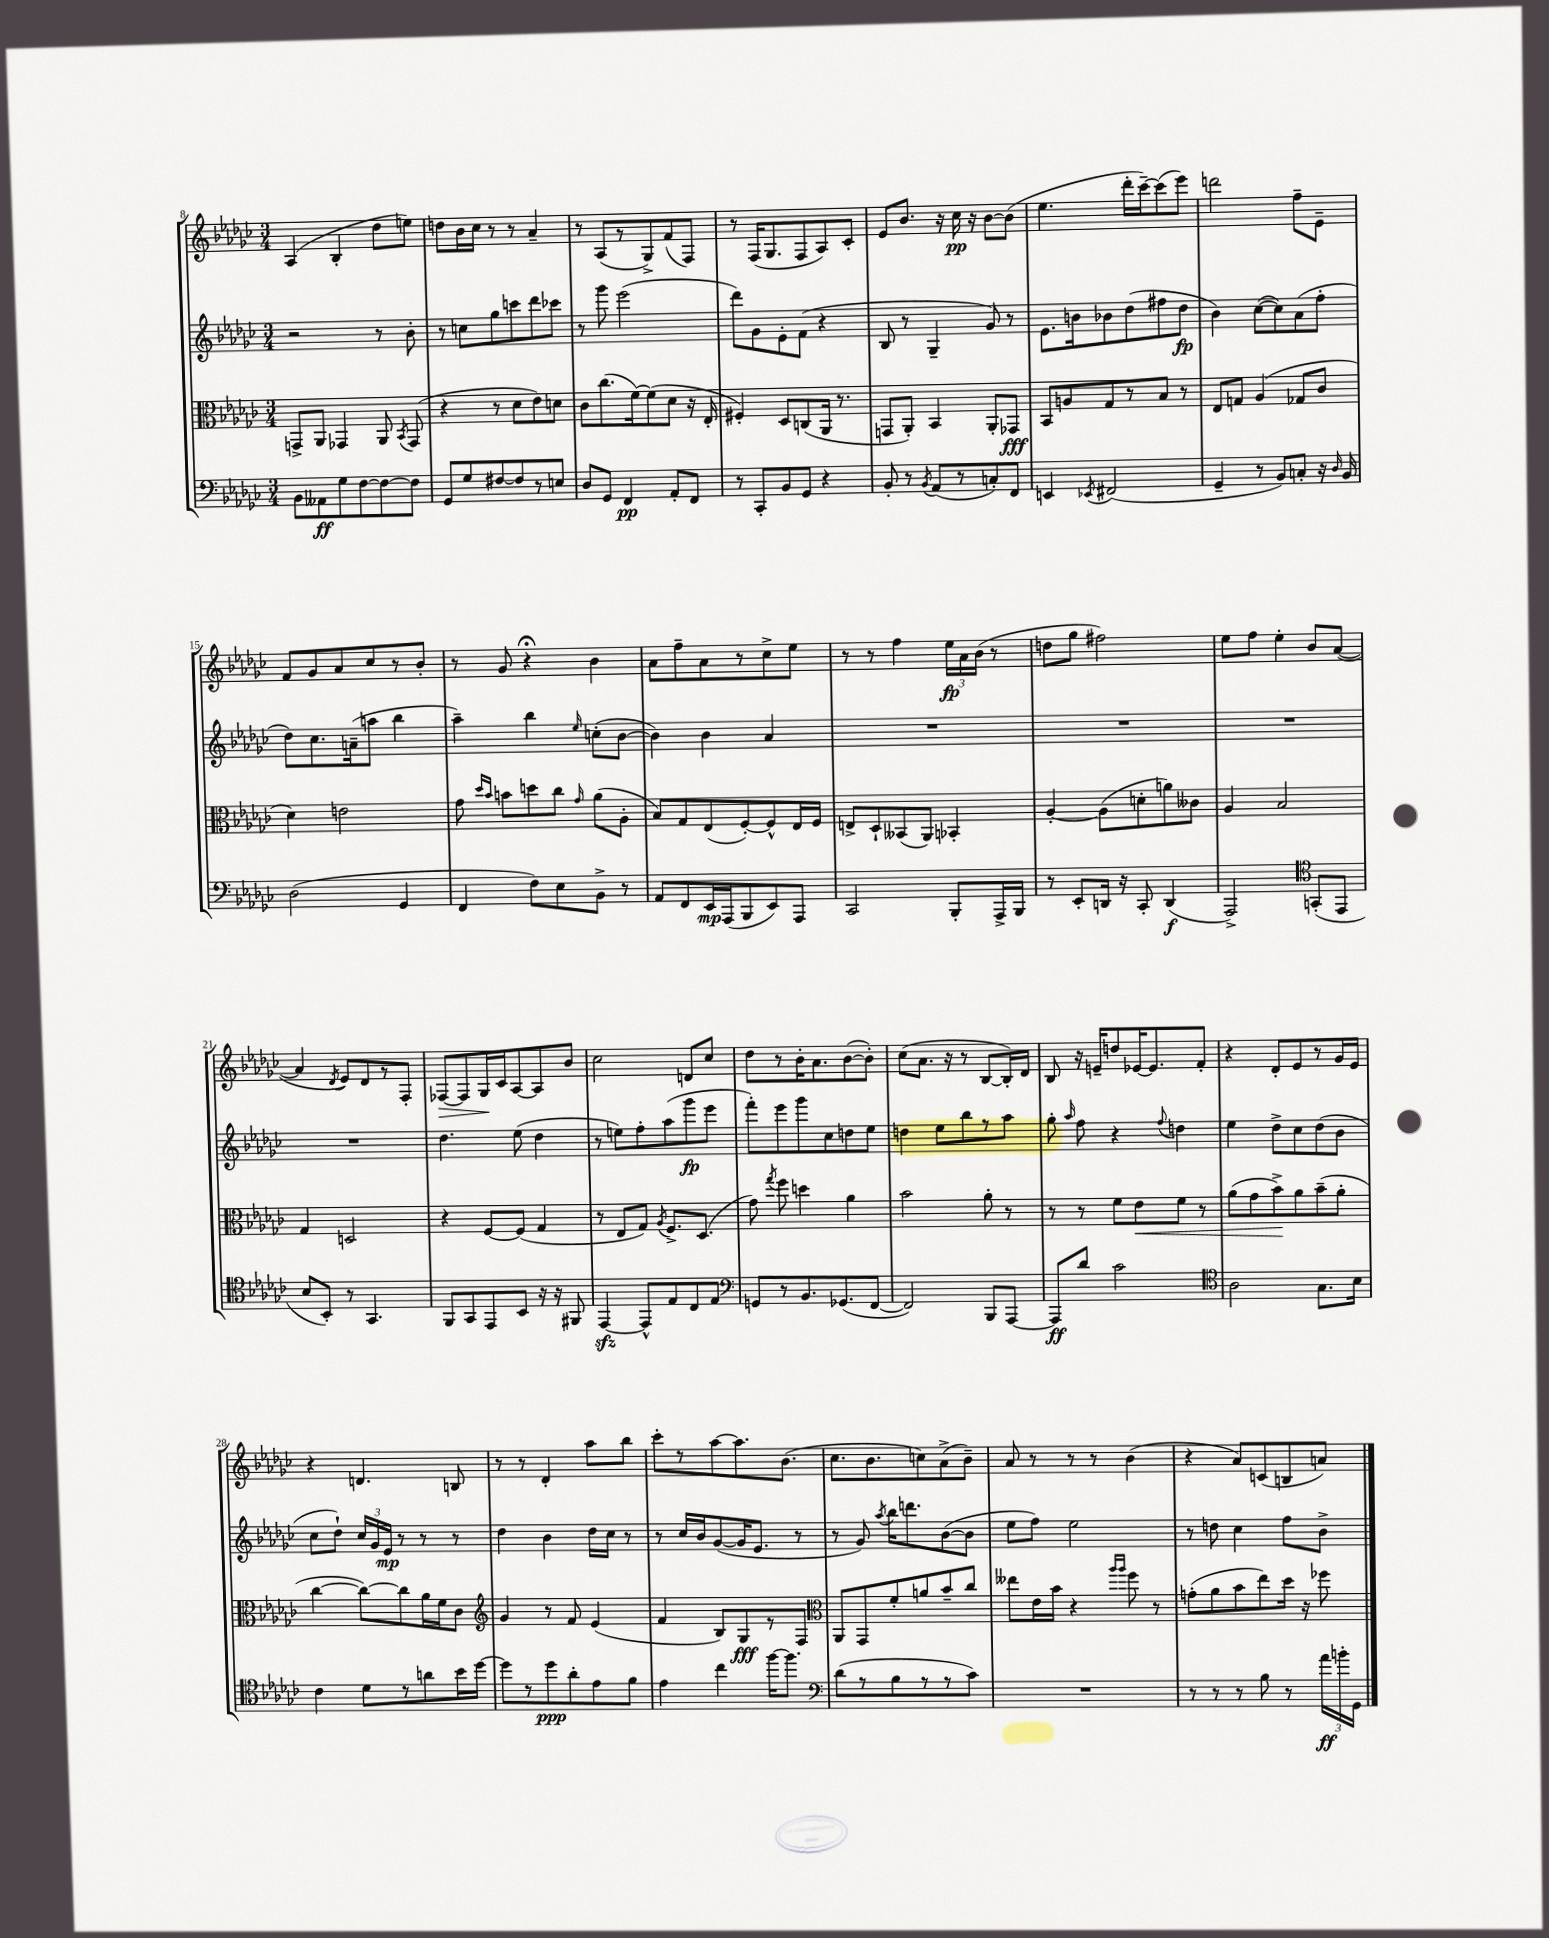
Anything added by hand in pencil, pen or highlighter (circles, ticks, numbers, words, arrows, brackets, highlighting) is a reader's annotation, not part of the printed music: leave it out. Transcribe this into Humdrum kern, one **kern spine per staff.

**kern	**kern	**kern	**kern
*staff4	*staff3	*staff2	*staff1
*clefF4	*clefC3	*clefG2	*clefG2
*k[b-e-a-d-g-c-]	*k[b-e-a-d-g-c-]	*k[b-e-a-d-g-c-]	*k[b-e-a-d-g-c-]
*M3/4	*M3/4	*M3/4	*M3/4
8BB-\L	8GG^/L	2r	(4A-/
8AA--\	8AA-/J	.	.
8G-\	4GG-/	.	4B-'/
[8F\	.	.	.
8F\_	8AA-/	8r	8dd-\L
.	8qBB-/	.	.
8F\]J	(8GG-/	8b-'\	8ee\J)
=	=	=	=
8GG-/L	4r	8r	8dd\L
8G-/	.	8cc\L	16b-\L
.	.	.	16cc-\JJ
[8F#/	8r	8gg-\	8r
8F#/]	8d-\L	8ccc\	8r
8r	8e-\)	8ddd-\	4a-~/
8E/J	8d\J	8ccc-\J	.
=	=	=	=
8D-/L	8c-\L	8r	8r
8GG-/J	(8.cc-\	8ggg-\	(8A-/L
4FF/	.	(2eee-\	8r
.	[16f\k)	.	.
.	(8f\]	.	8G-^/)
8AA-'/L	8d-\J	.	(8f/
8FF/J	16r	.	8F/J)
.	16E-'/	.	.
=	=	=	=
8r	4F#'/)	8ddd-\L)	8r
8CC-'/L	.	8g-\	(16F/LK
.	.	.	8.G-/
8BB-/	8D-/L	8e-'\	.
8GG-/J	(8C/	(8f\J	8F/
4r	16AA-/Jk	4r	8A-/)
.	8.r	.	.
.	.	.	8c-'/J
=	=	=	=
8BB-'/	8GG/L	8B-/	8e-/L
8r	8AA-'/J)	8r	8.b-/J
8qBB-/	.	.	.
(8AA-/L	4BB-/	4G-~/	.
.	.	.	16r
8r	.	.	16cc-\
.	.	.	16r
8C'/)	8AA-'/L	8g-/)	[8b-\L
8FF/J	8GG-/J	8r	(8b-\]J
=	=	=	=
4EE/	8BB-/L	8.e-\L	4.ee-\
.	8A/	.	.
.	.	16b\k	.
8qEE-/	.	.	.
(2FF#/	8G-/	8b-\	.
.	8r	(8dd-\	16ddd-'\LL
.	.	.	[16ccc-~\J)
.	8B-/J	8ff#\	(8ccc-\]
.	8r	8dd-\J	8eee-\J)
=	=	=	=
4GG-~/	8E-/L	4b-\)	2ddd\
.	8G/J	.	.
8r	(4A-/	([8cc-\L	.
8BB-/L)	.	8cc-\])	.
8C'/J	8G-/L	(8a-\	8ff~\L
16r	8c-/J	8ff'\J	8e-~\J
16qqD-/	.	.	.
16BB-/	.	.	.
=	=	=	=
(2D-\	4d-\)	8dd-\L)	8f/L
.	.	8.cc-\	8g-/
.	2e\	.	8a-/
.	.	(16a~\k	.
.	.	8aa\J	8cc-/
4GG-/	.	4bb-\	8r
.	.	.	8b-'/J
=	=	=	=
4FF/	8g-\	4aa-~\)	8r
.	16qqdd-/LL	.	.
.	16qqb-/JJ	.	.
.	8b\L	.	8g-/
8F\L)	8dd\	4bb-\	4r;
8E-\	8cc-\J	.	.
.	16qqg-/	16qqee-/	.
8BB-^\J	(8a-\L	(8cc'\L	4b-\
8r	8A-'\J	[8b-\J	.
=	=	=	=
8AA-/L	8B-/L)	4b-\])	8a-\L
8FF/	8G-/	.	8ff~\
16EE-/L	(8E-/	4b-\	8a-\
(16AAA-/J	.	.	.
8BBB-/	[8F'/)	.	8r
8EE-/)	8F^^/]	4a-/	8cc-^\
8AAA-/J	16E-/L	.	8ee-\J
.	16F/JJ	.	.
=	=	=	=
2CC-/	8E^/L	2.r	8r
.	8D-`/	.	8r
.	(8BB--/	.	4ff\
.	8AA-/J)	.	.
8BBB-'/L	4BB-'/	.	24ee-\LL
.	.	.	24a-\
.	.	.	(24b-\JJ
16AAA-^/L	.	.	8r
16BBB-/JJ	.	.	.
=	=	=	=
8r	[4A-'/	2.r	8dd\L
8EE-'/L	.	.	8gg-\J
16DD/Jk	(8A-\]L	.	2ff#\)
16r	.	.	.
8CC-'/	8d'\	.	.
(4DD/	8a\)	.	.
.	8c--\J	.	.
=	=	=	=
2AAA-^/)	4A-/	2.r	8ee-\L
.	.	.	8ff\J
.	2B-/	.	4ee-'\
*clefC4	*	*	*
(8GG'/L	.	.	8b-/L
8EE-/J	.	.	([8a-/J
=	=	=	=
8B-/L	4G-/	2.r	4a-/]
8BB-'/J)	.	.	.
.	.	.	8qd-/
8r	2D/	.	8e-/L)
4.GG-/	.	.	8d-/
.	.	.	8r
.	.	.	8F'/J
=	=	=	=
8FF/L	4r	4.dd-\	[8F-/L
8GG-/	.	.	8F-/]
8EE-/	[8F/L	.	16G-/L
.	.	.	16c-/J
8BB-/J	(8F/]J	(8ee-\	[8A-/
16r	4G-/	4dd-\	8A-/]
16r	.	.	.
8FF#/	.	.	8b-/J
=	=	=	=
[4EE-/	8r	8r	2cc-\
.	8E-/L	8ee\L)	.
8EE-^^/]L	8G-/J)	8ff'\	.
.	8qA-/	.	.
8E-/	8.F^/L	(8aa-\	.
8C-/	.	8ggg-\	8d/L
.	(8.D-/J	.	.
8E-/J	.	8eee-\J	8cc-/J
=	=	=	=
*clefF4	*	*	*
8GG/L	8g-\)	8fff'\L)	8dd-\L
.	8qgg-/	.	.
8r	8ff\	8eee-\	8r
8.BB-/	4dd\	8ggg-\	16b-'\K
.	.	.	8.a-\
.	.	8cc-\	.
(8.GG-/	.	.	.
.	4a-\	8dd\	([8b-\
[8FF/J	.	8ee-\J	8b-'\]J)
=	=	=	=
2FF/])	2b-\	4dd\	(8cc-\L
.	.	.	8.a-\J
.	.	8ee-\L	.
.	.	.	16r
.	.	8bb-\	8r
8BBB-/L	8a-'\	8r	[8B-/L
[8AAA-/J	8r	8aa-\J	16B-'/]L)
.	.	.	16d-/JJ
=	=	=	=
8AAA-/]L	8r	8gg-'\	8B-/
.	.	16qqaa-/	.
8d-/J	8r	8ff\	16r
.	.	.	16e~/LK
2c-\	8f\L	4r	8dd/
.	8e-\	.	[16e-/K
.	.	.	8.e-/]
.	.	8qqff/	.
.	8f\J	4dd\	.
.	8r	.	8f'/J
=	=	=	=
*clefC4	*	*	*
2A-\	(8a-\L	4ee-\	4r
.	8g-\	.	.
.	8b-^\)	8dd-^\L	8d-'/L
.	8a-\	8cc-\	8e-/
8.G-\L	(8b-~\	(8dd-\	8r
.	8a-'\J	8b-\J	16g-/L
16B-\Jk	.	.	16e-/JJ
=	=	=	=
4c-\	[4cc-\	8cc-\L	4r
.	.	8dd-`\J)	.
8d-\L	8cc-\_L)	24cc-/LL	4.d/
.	.	24g-/	.
.	.	24e-/JJ	.
8r	8cc-\]	8r	.
8a\	16a-\L	8r	.
.	16f\J	.	.
16b-\L	8c-\J	8r	8B/
[16dd-\JJ	.	.	.
=	=	=	=
*	*clefG2	*	*
8dd-\]L	4g-/	4dd-\	8r
8r	.	.	8r
8dd-\	8r	4b-\	4d-'/
8a-'\	8f/	.	.
8e-\	(4e-/	16dd-\LL	8aa-\L
.	.	16cc-\JJ	.
8f\J	.	8r	8bb-\J
=	=	=	=
4e-\	4f/	8r	8ccc-'\L
.	.	16cc-/LL	8r
.	.	16b-/J	.
4cc-\	8B-/L)	([8g-/	[8aa-\
.	8G-/	16g-/]K	8.aa-\]
.	.	8.e-/J	.
[16ff\LK	8r	.	.
8.ff\]J	.	.	(8.b-\J
.	8F/J	8r	.
=	=	=	=
*clefF4	*clefC3	*	*
(8d-\L	8AA-/L	8r	8.cc-\L
8r	8GG-/	8g-/)	.
.	.	.	8.b-\
.	.	8qaa-/	.
8B-\	8f'/	16bb-\LK	.
.	.	8.ddd\	.
8r	8a/	.	8cc\)
8r	8b-~/	([8b-\	(8a-^\
8c-\J)	8cc-/J	8b-\]J	8b-~\J)
=	=	=	=
2.r	8ee--\L	8ee-\L	8a-/
.	16e-\L	8ff\J)	8r
.	16b-\JJ	.	.
.	4r	2ee-\	8r
.	.	.	8r
.	16qqaa-/LL	.	.
.	16qqaa-/JJ	.	.
.	8ff\	.	(4b-\
.	8r	.	.
=	=	=	=
8r	(8g'\L	8r	4r
8r	8a-\	8dd\	.
8r	8b-\	4cc-\	8a-/L)
8B-\	8ee-\)	.	(8c/
8r	16dd-\Jk	8ff\L	8B/
.	16r	.	.
24a-\LL	8ff-\	8b-^\J	8a/J)
24b'\	.	.	.
24GG-\JJ	.	.	.
==	==	==	==
*-	*-	*-	*-
